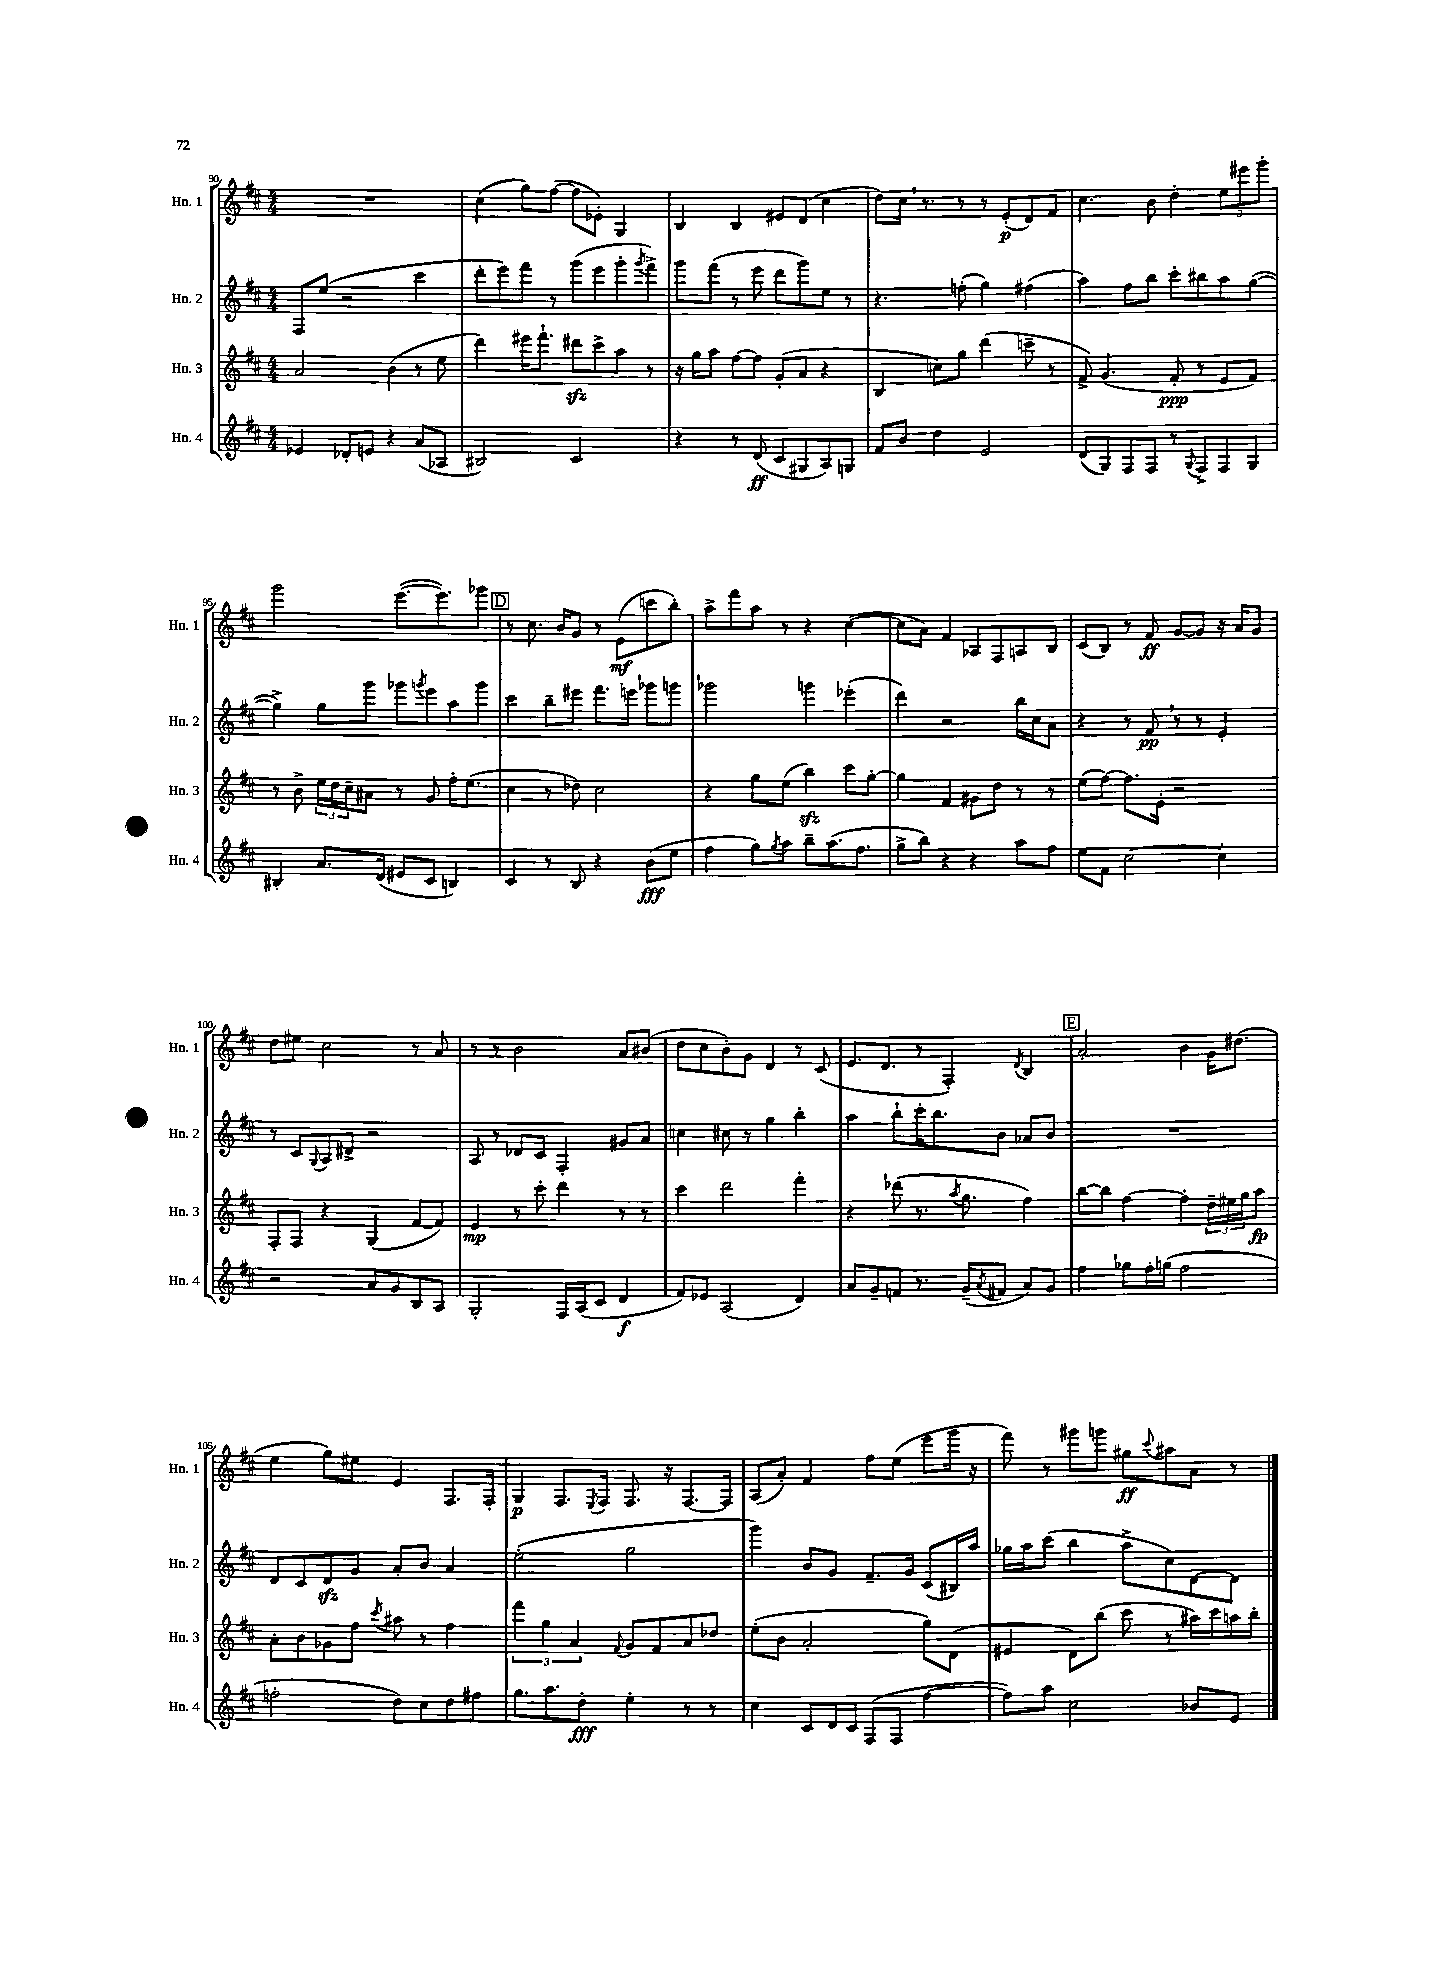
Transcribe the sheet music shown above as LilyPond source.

<<
\new StaffGroup <<
\new Staff = "s0" \with { instrumentName = "Hn. 1" shortInstrumentName = "Hn. 1" } {
    \clef treble \key d \major \numericTimeSignature \time 4/4
    R1 |
    cis''4( g''8) fis''8~( fis''8 ees'8-.) g4 |
    b4 b4 eis'8 d'8( cis''4 |
    d''8) cis''16 \breathe r8. r8 r8 e'8-.\p( d'8) fis'8 |
    cis''4. b'8 d''4-. \tuplet 3/2 { e''8 eis'''8 g'''8-. } |
    g'''2 e'''8.~( e'''8.) ges'''8 |
    \mark \markup { \box "D" } r8 cis''8. b'16 g'8 r8 e'8\mf( c'''8 b''8-.) |
    a''8-> fis'''8 a''8 r8 r4 cis''4~( |
    cis''8 a'8) fis'4 aes8 fis8 a8 b8 |
    cis'8( b8) r8 fis'8\ff g'8~ g'8 r16 a'16 g'8 |
    d''8 eis''8 cis''2 r8 a'8 |
    r8 r8 b'2 a'8 bis'8( |
    d''8 cis''8 b'8-.) g'8 d'4 r8 cis'8( |
    e'8. d'8. r8 fis4-.) \acciaccatura { d'8 } b4 |
    \mark \markup { \box "E" } a'2-. b'4 g'16 dis''8.( |
    e''4 g''8) eis''8 e'4 fis8. fis16-. |
    g4\p fis8. \acciaccatura { e8 } fis16 fis8. r16 fis8.~ fis16 |
    a8( a'8-.) fis'4 fis''8 e''8( e'''8 g'''16 r16 |
    fis'''8) r8 gis'''8 g'''8 gis''8\ff \appoggiatura { cis'''8 } ais''8 a'8 r8 \bar "|." |
}
\new Staff = "s1" \with { instrumentName = "Hn. 2" shortInstrumentName = "Hn. 2" } {
    \clef treble \key d \major \numericTimeSignature \time 4/4
    fis8 e''8( r2 cis'''4 |
    d'''8-. e'''8) fis'''8 r8 g'''8( e'''8 g'''8-. \acciaccatura { g'''8 } fis'''8->) |
    g'''8 fis'''8( r8 e'''8 d'''8 g'''8) e''8 r8 |
    r4. f''8-.( g''4) fis''4( |
    a''4) fis''8 b''8 cis'''8-. bis''8 a''8 g''8~( |
    g''4->) g''8 g'''8 ges'''8 \acciaccatura { g'''8 } e'''8 a''8 g'''8 |
    \mark \markup { \box "D" } cis'''4 b''8-- eis'''8 fis'''8. e'''16 ges'''8 g'''8 |
    ges'''2 g'''4 ees'''4-.( |
    d'''4) r2 b''16 cis''16 a'8 |
    r4 r8 fis'8\pp \breathe r8 r8 e'4-. |
    r8 cis'8 \appoggiatura { g8 } a8 dis'8-> r2 |
    a8 r8 des'8 cis'8 fis4-. gis'8 a'8 |
    c''4 cis''8 r8 g''4 b''4-. |
    a''4 b''8-! cis'''16-. b''8. b'8 aes'8 b'8 |
    \mark \markup { \box "E" } R1 |
    d'8 cis'8 d'8\sfz g'8 a'8-. b'8 a'4 |
    e''2-.( g''2 |
    g'''4) b'8 g'8 fis'8.-- g'16 cis'8( bis16) a''16 |
    ges''16 a''16 cis'''8( b''4 a''8-> cis''8) d'8~ d'8 \bar "|." |
}
\new Staff = "s2" \with { instrumentName = "Hn. 3" shortInstrumentName = "Hn. 3" } {
    \clef treble \key d \major \numericTimeSignature \time 4/4
    a'2 b'4( r8 e''8 |
    d'''4) eis'''16 fis'''8.-! dis'''8\sfz cis'''8-> a''8 r8 |
    r16 g''16 a''8 fis''8~ fis''8 g'8-.( a'8 r4 |
    b4 c''8) g''8 d'''4( c'''8-- r8 |
    fis'8->) g'4.( fis'8-.\ppp r8 e'8 fis'8) |
    r8 b'8-> \tuplet 3/2 { e''16 d''16 cis''16-- } ais'8 r8 g'8 fis''16-. e''8.( |
    \mark \markup { \box "D" } cis''4 r8 des''8) cis''2 |
    r4 g''8 e''8( b''4\sfz) cis'''8 g''8~-. |
    g''4 fis'4 gis'8 d''8 r8 r8 |
    e''8( fis''8~) fis''8. e'16-. r2 |
    fis8-. fis8 r4 g4( fis'8~ fis'8) |
    e'4\mp r8 cis'''8-. d'''4 r8 r8 |
    cis'''4 d'''2 fis'''4-. |
    r4 des'''8( r8. \acciaccatura { a''8 } g''8. fis''4) |
    \mark \markup { \box "E" } b''8~ b''8 fis''4~ fis''4-. \tuplet 3/2 { d''16-- eis''16 g''16 } a''8\fp |
    a'8-. b'8 ges'8 fis''8 \acciaccatura { cis'''8 } ais''8 r8 fis''4 |
    \tuplet 3/2 { fis'''4 g''4 a'4 } \appoggiatura { fis'8 } g'8 fis'8 a'8 des''8 |
    e''8-.( b'8 a'2-. g''8) d'8( |
    eis'4 d'8) b''8( cis'''8 r8 ais''16) cis'''16 a''16 b''16-. \bar "|." |
}
\new Staff = "s3" \with { instrumentName = "Hn. 4" shortInstrumentName = "Hn. 4" } {
    \clef treble \key d \major \numericTimeSignature \time 4/4
    ees'4 des'8-. e'8 r4 a'8( aes8 |
    bis2) cis'2 |
    r4 r8 d'8\ff( cis'8 gis8 a8) g8 |
    fis'8 b'8 d''4 e'2 |
    d'8( g8) fis8 fis8 r8 \appoggiatura { g8 } fis8-> fis8 g8 |
    bis4-. a'8. d'16( eis'8 cis'8 b4) |
    \mark \markup { \box "D" } cis'4 r8 b8 r4 b'8\fff( e''8 |
    fis''4 g''8) \acciaccatura { g''8 } a''8 b''8-- a''8.( fis''8. |
    g''8-> b''8) r4 r4 a''8 fis''8 |
    e''8 fis'8 cis''2~ cis''4-. |
    r2 a'8 g'8 b8 a8 |
    g2-. fis16 a16( cis'8 d'4\f |
    fis'8) ees'8 a2( d'4) |
    a'8 g'8-- f'8 r8. g'16--( \acciaccatura { a'8 } fis'8 a'8) g'8 |
    \mark \markup { \box "E" } fis''4 ges''8 fis''16-. g''16( fis''2 |
    f''2-. d''8) cis''8 d''8 fis''8 |
    g''8. a''8. d''8-.\fff e''4-. r8 r8 |
    cis''4 cis'8 d'16 cis'16 fis8( fis8 fis''4~ |
    fis''8) a''8 cis''2 bes'8 e'8 \bar "|." |
}
>>
>>
\layout { \context { \Score currentBarNumber = #90 } }
